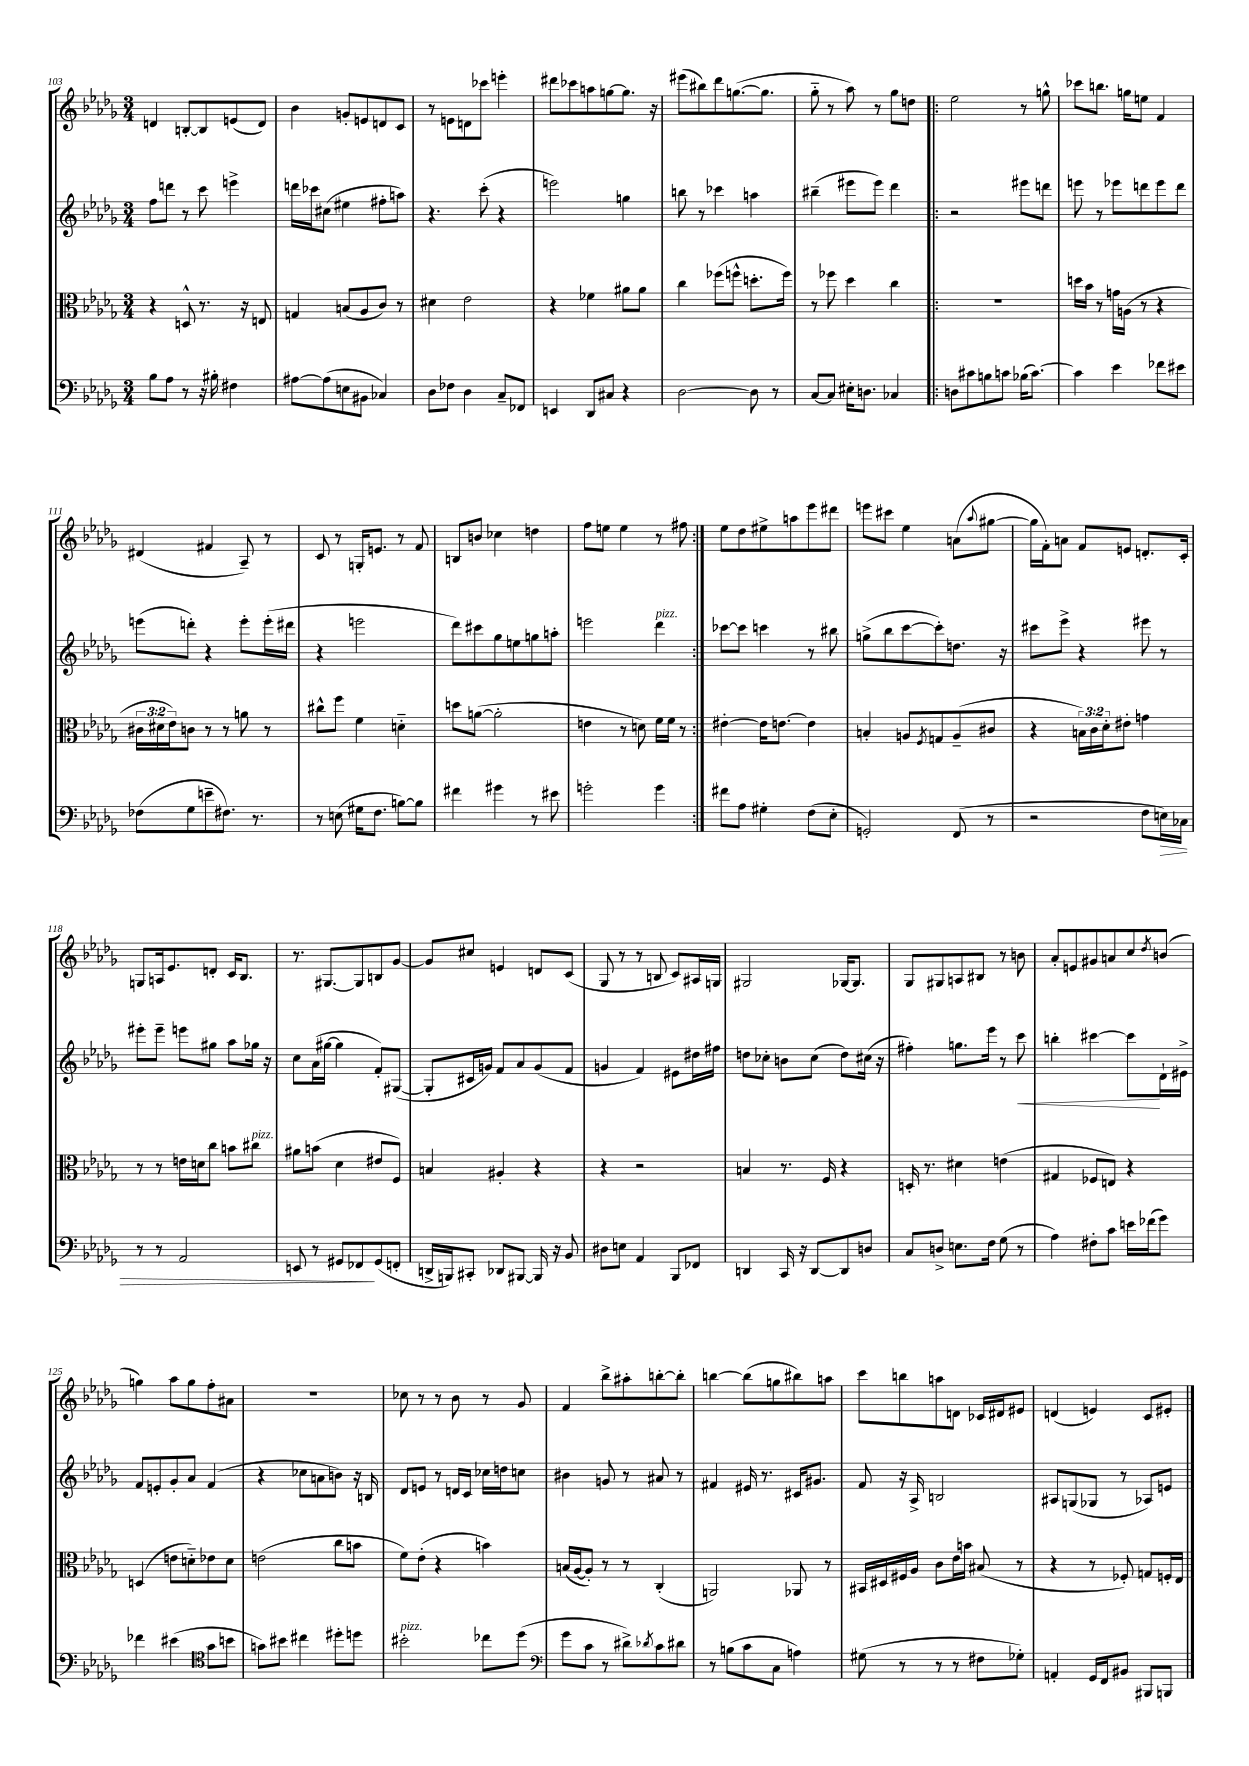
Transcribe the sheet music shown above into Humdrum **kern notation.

**kern	**kern	**kern	**kern
*staff4	*staff3	*staff2	*staff1
*clefF4	*clefC3	*clefG2	*clefG2
*k[b-e-a-d-g-]	*k[b-e-a-d-g-]	*k[b-e-a-d-g-]	*k[b-e-a-d-g-]
*M3/4	*M3/4	*M3/4	*M3/4
8B-	4r	8ff	4d
8A-	.	8ddd	.
8r	8D^^	8r	[8B'
16r	8.r	8ccc	8B]
16B#'	.	.	.
4F#	.	4eee^	(8e
.	16r	.	.
.	8E	.	8d)
=	=	=	=
[8A#	4G	16ddd	4b-
.	.	16ccc-	.
(8A#]	.	(8cc#	.
8E	(8B	4ee#	8g'
8BB#	8A-	.	8e
4C-)	8c)	8ff#'	8d
.	8r	8aa)	8c
=	=	=	=
8D-	4d#	4.r	8r
8F-	.	.	8e
4D-	2e-	.	8d
.	.	(8ccc'	8ccc-
8C~	.	4r	4eee'
8FF-	.	.	.
=	=	=	=
4EE	4r	2eee)	8ddd#
.	.	.	8ccc-
8DD-	4f-	.	8aa
8C#	.	.	[8gg
4r	8a#	4gg	8.gg]
.	8a#	.	.
.	.	.	16r
=	=	=	=
[2D-	4cc	8bb	(8eee#
.	.	8r	8bb#)
.	(8ff-	4ccc-	8ddd-
.	8ff^^	.	([8.gg
8D-]	8.dd'	4aa	.
.	.	.	8.gg]
8r	.	.	.
.	16ff)	.	.
=	=	=	=
[8C	8r	(4bb#~	8gg-'~
8C]	8ff-	.	8r
16E#'	4dd-	8eee#	8aa-)
8.D	.	.	.
.	.	8eee#)	8r
4C-	4cc	4ddd-	8gg-
.	.	.	8dd
=!|:	=!|:	=!|:	=!|:
8D	2.r	2r	2ee-
8c#	.	.	.
8B	.	.	.
8c	.	.	.
(16B-	.	8eee#	8r
[8.c)	.	.	.
.	.	8ddd	8gg^^
=	=	=	=
4c]	16dd	8eee	8ccc-
.	16b-	.	.
.	8r	8r	8.bb
4e-	16g	8eee-	.
.	(16A	.	16gg
.	8r	8ddd	8ee
8f-	4r	8eee-	4f
8e#	.	8ddd	.
=	=	=	=
(8F-	24c#	(8eee	(4d#
.	24d#	.	.
.	24e-)	.	.
8G-	8c	8ddd')	.
8e~	8r	4r	4f#
8.F#)	8r	.	.
.	8a	8eee'	8A-~)
8.r	.	.	.
.	8r	(16eee'	8r
.	.	16ddd#	.
=	=	=	=
8r	8cc#^^	4r	8c
(8E	8ff	.	8r
16G#	4f	2eee	16G'
8.F	.	.	8.e
[8B)	4d'~	.	8r
8B]	.	.	8f
=	=	=	=
4f#	8dd	8ddd-)	8B
.	([8a	8ccc#	8b
4g#	2a']	8gg-	4cc-
.	.	8ee	.
8r	.	8gg	4dd
8e#	.	8aa'	.
=	=	=	=
2g'	4e	2eee	8ff
.	.	.	8ee
.	8r	.	4ee
.	8d)	.	.
4g	16f	4ddd-	8r
.	16f	.	.
.	8r	.	8ff#
=:|!	=:|!	=:|!	=:|!
8f#	[4e#'	[8ccc-	8ee-
8A-	.	8ccc-]	8dd-
4G#'	16e#]	4ccc	8ee#^
.	[8.e	.	.
.	.	.	8aa
(8F	4e]	8r	8eee-
8E-'	.	8bb#	8ddd#
=	=	=	=
2GG')	4B'	(8gg^	8eee
.	.	8bb-	8ccc#
.	8A	[8ccc	4ee-
.	8qF	.	.
.	8G	8ccc'])	.
(8FF	(8A~	8.dd	(8a
.	.	.	8qqaa-
8r	8c#	.	[8gg#
.	.	16r	.
=	=	=	=
2r	4r	8ccc#	16gg#]
.	.	.	16f')
.	.	8eee-^	8a
.	24B)	4r	8f
.	24c	.	.
.	24d-'	.	.
.	8e#'	.	8e
8F	4g	8eee#	8.d'
16E)	.	8r	.
16C-	.	.	16c'
=	=	=	=
8r	8r	8eee#'	8G
8r	8r	8eee#~	16A
.	.	.	8.e-
2AA-	16e	8eee	.
.	16d	.	.
.	8cc	8gg#	8d'
.	8b	8aa-	16c
.	.	.	8.B-
.	8cc#	16gg-	.
.	.	16r	.
=	=	=	=
8EE	8a#	8cc	8.r
8r	(8b	(16a-	.
.	.	[16gg#	[8.G#
8GG#	4d-	4gg#]	.
8FF-	.	.	8G#]
(8GG#	8e#	8f')	8B
8FF'	8F)	([8G#	[8g-
=	=	=	=
16DD^	4B	8G#']	8g-]
16BBB)	.	.	.
8CC#'	.	16c#	8cc#
.	.	16g)	.
8DD-	4A#'	8f	4e
[8BBB#	.	8a-	.
16BBB#]	4r	(8g	8d
16r	.	.	.
8BB-	.	8f	(8c
=	=	=	=
8D#	4r	4g	8G-
8E	.	.	8r
4AA-	2r	4f)	8r
.	.	.	8B
8BBB-	.	8e#	8c)
8FF-	.	16dd#	16A#
.	.	16ff#	16G
=	=	=	=
4DD	4B	8dd	2G#
.	.	8cc-'	.
16CC	8.r	8b	.
16r	.	.	.
[8DD	.	(8cc-	.
.	16F	.	.
8DD]	4r	8dd)	[16G-
.	.	.	8.G-]
8D	.	(16cc#	.
.	.	16r	.
=	=	=	=
8C	16D'	4ff#')	8G-
.	8.r	.	.
8D^	.	.	8G#
8.E	4d#	8.gg	8A
.	.	.	8B#
16F	.	16eee-	.
(8G-	(4e	8r	8r
8r	.	8ccc	8b
=	=	=	=
4A-)	4G#	4bb'	8a-'
.	.	.	8e
8F#'	8F-	[4ccc#	8g#
8c	8E)	.	8a
16e	4r	8ccc#]	8cc
(16f-	.	.	.
.	.	.	8qdd-
8g-)	.	16d-`	(8b
.	.	16e#^	.
=	=	=	=
4f-	(4D	8f	4gg)
.	.	8e'	.
(4e#	8e	8g-'	8aa-
.	8d'~)	8a-	8gg
*clefC4	*	*	*
8g-	8e-	(4f	8ff'
8b	8d	.	8a#
=	=	=	=
8g)	(2e	4r	2.r
8b#	.	.	.
4cc#	.	8cc-	.
.	.	8a	.
8dd#'	8cc	8b)	.
8dd	8b	16r	.
.	.	16B	.
=	=	=	=
2b#'	8f)	8d-	8cc-
.	(8e-'	8e	8r
.	4r	8r	8r
.	.	16d	8b-
.	.	16c	.
8cc-	4b)	16cc-	8r
.	.	16dd	.
(8dd-	.	8cc	8g-
=	=	=	=
*clefF4	*	*	*
8g-	(16B	4b#	4f
.	[16A-	.	.
8c	8A-'])	.	.
8r	8r	8g	8bb-^
8d#^)	8r	8r	8aa#'
8qd-	.	.	.
8c	(4C'	8a#	[8bb'
8d#	.	8r	8bb']
=	=	=	=
8r	2AA)	4f#	[4bb
(8B	.	.	.
8c	.	16e#	(8bb]
.	.	8.r	.
8C	.	.	8gg
4A)	8AA-	16c#	8bb#)
.	.	8.g#	.
.	8r	.	8aa
=	=	=	=
(8G#	16BB#	8f	8ccc
.	16D#	.	.
8r	16F#	16r	8bb
.	16A-	16A-^	.
8r	8c	2B	8aa
8r	16e-	.	8d
.	16b	.	.
8F#	(8B#	.	16c-
.	.	.	16d#
8G-')	8r	.	8e#
=	=	=	=
4AA'	4r	8A#	(4d
.	.	(8G	.
16GG-	8r	8G-	4e)
16FF	.	.	.
8BB#	8F-')	8r	.
8BBB#	8G	8A-)	8c
8BBB	16F'	8e	8e#'
.	16E-	.	.
==	==	==	==
*-	*-	*-	*-
